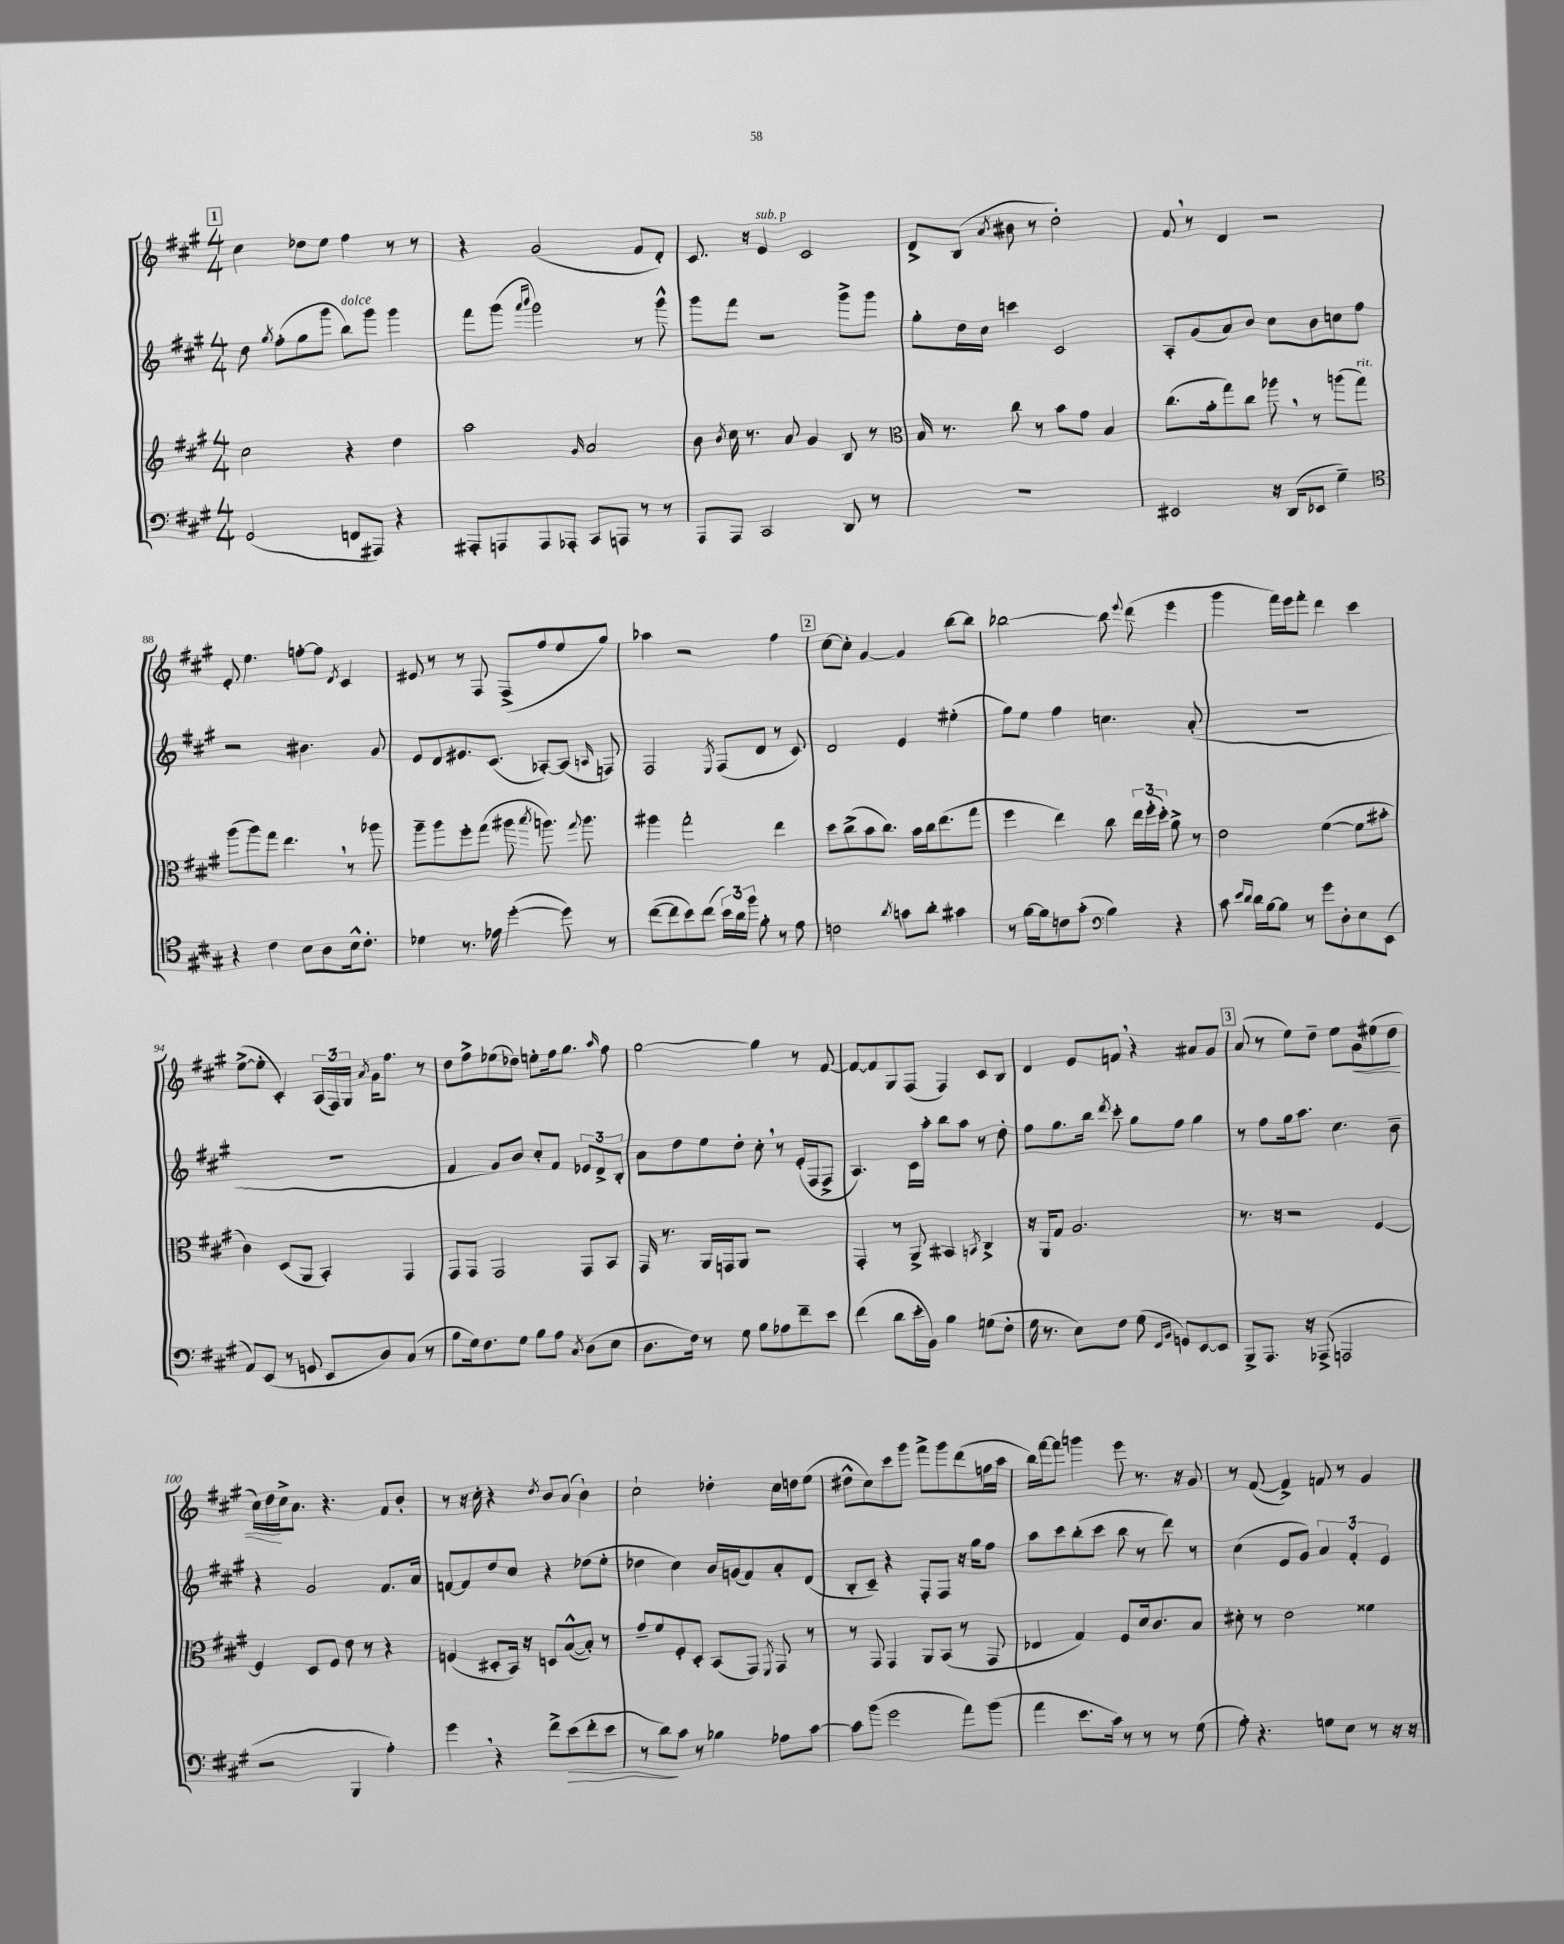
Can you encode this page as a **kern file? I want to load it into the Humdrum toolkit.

**kern	**kern	**kern	**kern
*staff4	*staff3	*staff2	*staff1
*clefF4	*clefG2	*clefG2	*clefG2
*k[f#c#g#]	*k[f#c#g#]	*k[f#c#g#]	*k[f#c#g#]
*M4/4	*M4/4	*M4/4	*M4/4
(2GG#	2cc#	8dd	4cc#
.	.	8qgg#	.
.	.	(8ff#'	.
.	.	8gg#	8dd-
.	.	8ggg#	8ee
8FF	4r	8bb)	4ff#
8AAA#)	.	8ggg#	.
4r	4dd	4ggg#	8r
.	.	.	8r
=	=	=	=
8AAA#'	2aa	8fff#	4r
8AAA	.	(8ggg#	.
.	.	16qqaaa	.
.	.	16qqbbb	.
8AAA	.	2ggg#)	(2g#
8AAA-'	.	.	.
.	16qqg#	.	.
8CC#	2a	.	.
8AAA	.	.	.
8r	.	8r	8f#
8r	.	8ggg#^^	8d')
=	=	=	=
8AAA	8b	8ggg#	8.c#
.	8qb	.	.
8AAA	16cc#	8fff#	.
.	8.r	.	16r
2CC#	.	2r	4e
.	8a	.	.
.	4g#	.	2c#
8DD	8B	8ggg#^	.
8r	8r	8ggg#	.
=	=	=	=
*	*clefC3	*	*
1r	16B	8gg#'	8d^
.	8.r	.	.
.	.	16dd	(8B
.	.	16cc#	.
.	.	.	8qa
.	8cc#	4ccc	8b#
.	8r	.	8r
.	8b	2c#	2dd')
.	8g#	.	.
.	4B	.	.
=	=	=	=
2EE#	(8.cc#	8A'	8f#
.	.	(8g#	8r
.	16a'	.	.
.	8gg#)	8a)	4d
.	8cc#	8b	.
16r	8aa-	8cc#	2r
(16DD	.	.	.
8EE-	8r	8b	.
4G#~)	(8aa	8cc	.
.	8gg#)	8ff#	.
=	=	=	=
*clefC4	*	*	*
4r	(8aa	2r	8e'
.	8aa)	.	4.ee
4c#	8gg#	.	.
.	4.ee	.	.
8B	.	4.b#	[8ff'
8A	.	.	8ff]
.	.	.	8qd
16B^^	8r	.	4c#
8.c#'	.	.	.
.	8aa-	8g#	.
=	=	=	=
4d-	8aa~	8e	8e#
.	8aa	8d	8r
8.r	8ff#'	8.e#	8r
.	(8gg#	.	8F#
16e-	.	(8.c#	.
([4dd'	8aa#	.	(8F#^
.	8qbb	.	.
.	8.aa)	[8A-')	8ff#
8dd])	.	(8A-]	8ee
.	8qqgg#	.	.
.	8.aa	.	.
.	.	16qqA	.
8r	.	8F)	8gg#)
=	=	=	=
([8cc#	4aa#	2F#	4aa-
8cc#]	.	.	.
8b)	2gg#'	.	2r
(8cc#	.	.	.
.	.	8qE	.
24b)	.	(8F#	.
24a	.	.	.
24ff#	.	.	.
8f#'	.	8d	.
8r	4ee	8r	4ff#
8e	.	8c#)	.
=	=	=	=
2c	8dd	2d	[8cc#
.	(8cc#^	.	8cc#']
.	8b	.	[4g#
.	8.cc#)	.	.
8qa	.	.	.
8g	.	4e	4g#]
.	16b	.	.
8a'	16cc#	.	.
.	(8.ee	.	.
4g#	.	(4ee#'	[8bb
.	8gg#	.	8bb]
=	=	=	=
8r	4ff#	8gg#)	[2bb-
[16f#	.	8ee	.
16f#]	.	.	.
8c	4ee)	4ff#	.
(8g#'	.	.	.
*clefF4	*	*	*
4B)	8cc#	4.cc	8bb-]
.	.	.	8qqeee
.	24ee	.	(8ddd
.	(24ff#'	.	.
.	24dd')	.	.
4r	8a^	.	4eee
.	8r	(8a'	.
=	=	=	=
8c#	2e	1r	4ggg#
16qqe	.	.	.
16qqd	.	.	.
16d	.	.	.
[16B	.	.	.
8B]	.	.	16fff#)
.	.	.	16eee
8r	.	.	8fff#'
8g#	([4f#	.	4ddd
8D'	.	.	.
8E	8f#]	.	4ccc#
(8EE	8b#'	.	.
=	=	=	=
8AA)	4c#)	1r	([8ee^
(8EE	.	.	8ee']
8r	(8D	.	4c#')
8GG	8AA	.	.
8EE	4BB')	.	(24A
.	.	.	24F#)
.	.	.	24G#
.	.	.	8qa
8D)	.	.	16g#
.	.	.	8.ff#
(8C#	4GG#	.	.
8r	.	.	8r
=	=	=	=
8B	8GG#	4f#	8dd
16G#)	8GG#	.	8ff#^
8.F#	.	.	.
.	2GG#	8g#)	(8ee-
8G#	.	8b	8dd-)
8B	.	8cc#'	8ee'
8A	.	8f#	16ff#
.	.	.	8.gg#
8qC#	.	.	.
(8D	8GG#	12e-	.
.	.	12d^	.
.	.	.	16qqaa
8E	8BB	.	8ff#
.	.	12B'	.
=	=	=	=
8.D	16GG#	8a	[2gg#
.	8.r	.	.
.	.	8dd	.
16F#)	.	.	.
8r	16AA	8ee	.
.	16GG	.	.
8G#	8AA	8dd'	.
8B	2r	8cc#'	4gg#]
8A-	.	8r	.
8f#~	.	(16e'	8r
.	.	16F#	.
8e	.	8F#^	[8f#
=	=	=	=
(4f#	4GG#'	4.A)	8f#_
.	.	.	8f#]
8d	8r	.	8G#
16e'	8AA^	16c#	(8F#
16BB)	.	16aa'	.
4B	4BB#	8bb	4F#)
.	.	8aa	.
.	8qBB	.	.
(8G	4C#^	8r	8c#
8F#'	.	8dd'	8B
=	=	=	=
16G#	16r	8ff#	4d
8.r	16AA	.	.
.	8G#	8.gg#	.
8E)	2.A	.	8e
.	.	16bb	.
.	.	8qddd	.
8F#	.	8ccc#'	8f
(8G#	.	8gg#	4r
16qqFF#	.	.	.
16qqBB	.	.	.
8GG)	.	8ff#	.
[8EE	.	4gg#	8a#
8EE]	.	.	8g#
=	=	=	=
8BBB^	8.r	8r	(8a
8.AAA	.	8ff#	8r
.	16r	.	.
.	2r	16gg#	8ee)
16r	.	8.aa	.
(8AAA-^	.	.	8dd~
2AAA	.	4.cc#	8ee
.	.	.	8g#
.	[4F#	.	(8ee#
.	.	8b~	8dd
=	=	=	=
2r	4F#]	4r	16cc#)
.	.	.	16dd
.	.	.	16cc#^
.	.	.	8.a
.	8D	2g#	.
.	8F#	.	4.r
4BBB	8e	.	.
.	8r	.	.
4A')	4r	8.f#	8f#
.	.	.	8b'
.	.	16a	.
=	=	=	=
4g#	(4F	[8f	8r
.	.	8f]	16r
.	.	.	16cc#'
4r	8D#'	8dd	4r
.	16BB)	8cc#	.
.	16r	.	.
.	.	.	8qdd
8f#^	8D	4r	8b
(8e	([8B^^	.	(8a
8f#'	8B'])	(8dd-	4b`)
8e	8r	8ee'	.
=	=	=	=
8r	8g#~	4dd-	2cc#`
8d)	8f#	.	.
8c#	8F#'	4cc#)	.
8r	8D'	.	.
4B-	(8BB	16b	4dd-'
.	.	(16g	.
.	8GG#)	8f#)	.
.	8qFF#	.	.
8A-	8GG#	8a'	16cc#
.	.	.	16dd
[8c#	8r	(8d	(8ee
=	=	=	=
8c#]	8r	8B'	8dd#^^
(8b	8GG#	8c#~)	8cc#)
2g#	4GG#	4r	8ccc#
.	.	.	8ggg#
.	8AA	8F#'	8fff#^
.	(8BB	8F#	8ggg#
8a)	8r	16r	(8ddd
.	.	16gg#	.
(8b	8GG#	8ff#	16ff
.	.	.	16aa
=	=	=	=
4a	4E-	8aa	16bb)
.	.	.	[16fff#
.	.	8ccc#	8fff#]
8.e	4G#)	(8bb'	4ggg
.	.	8ccc#	.
16c#)	.	.	.
8r	8F#	8bb	8eee
8r	16d	8r	8.r
.	8.c#	.	.
8r	.	8ddd)	.
.	.	.	16r
(8G#	8B	8r	8g#
=	=	=	=
8A')	8d#'	(4cc#	8r
4.r	8r	.	([8f#
.	2e	8e	4f#^])
.	.	8g#)	.
8G	.	6a	8f
8E	.	.	8r
.	.	6f#'	.
8r	4f##	.	4g#
.	.	6e	.
16r	.	.	.
16r	.	.	.
==	==	==	==
*-	*-	*-	*-
